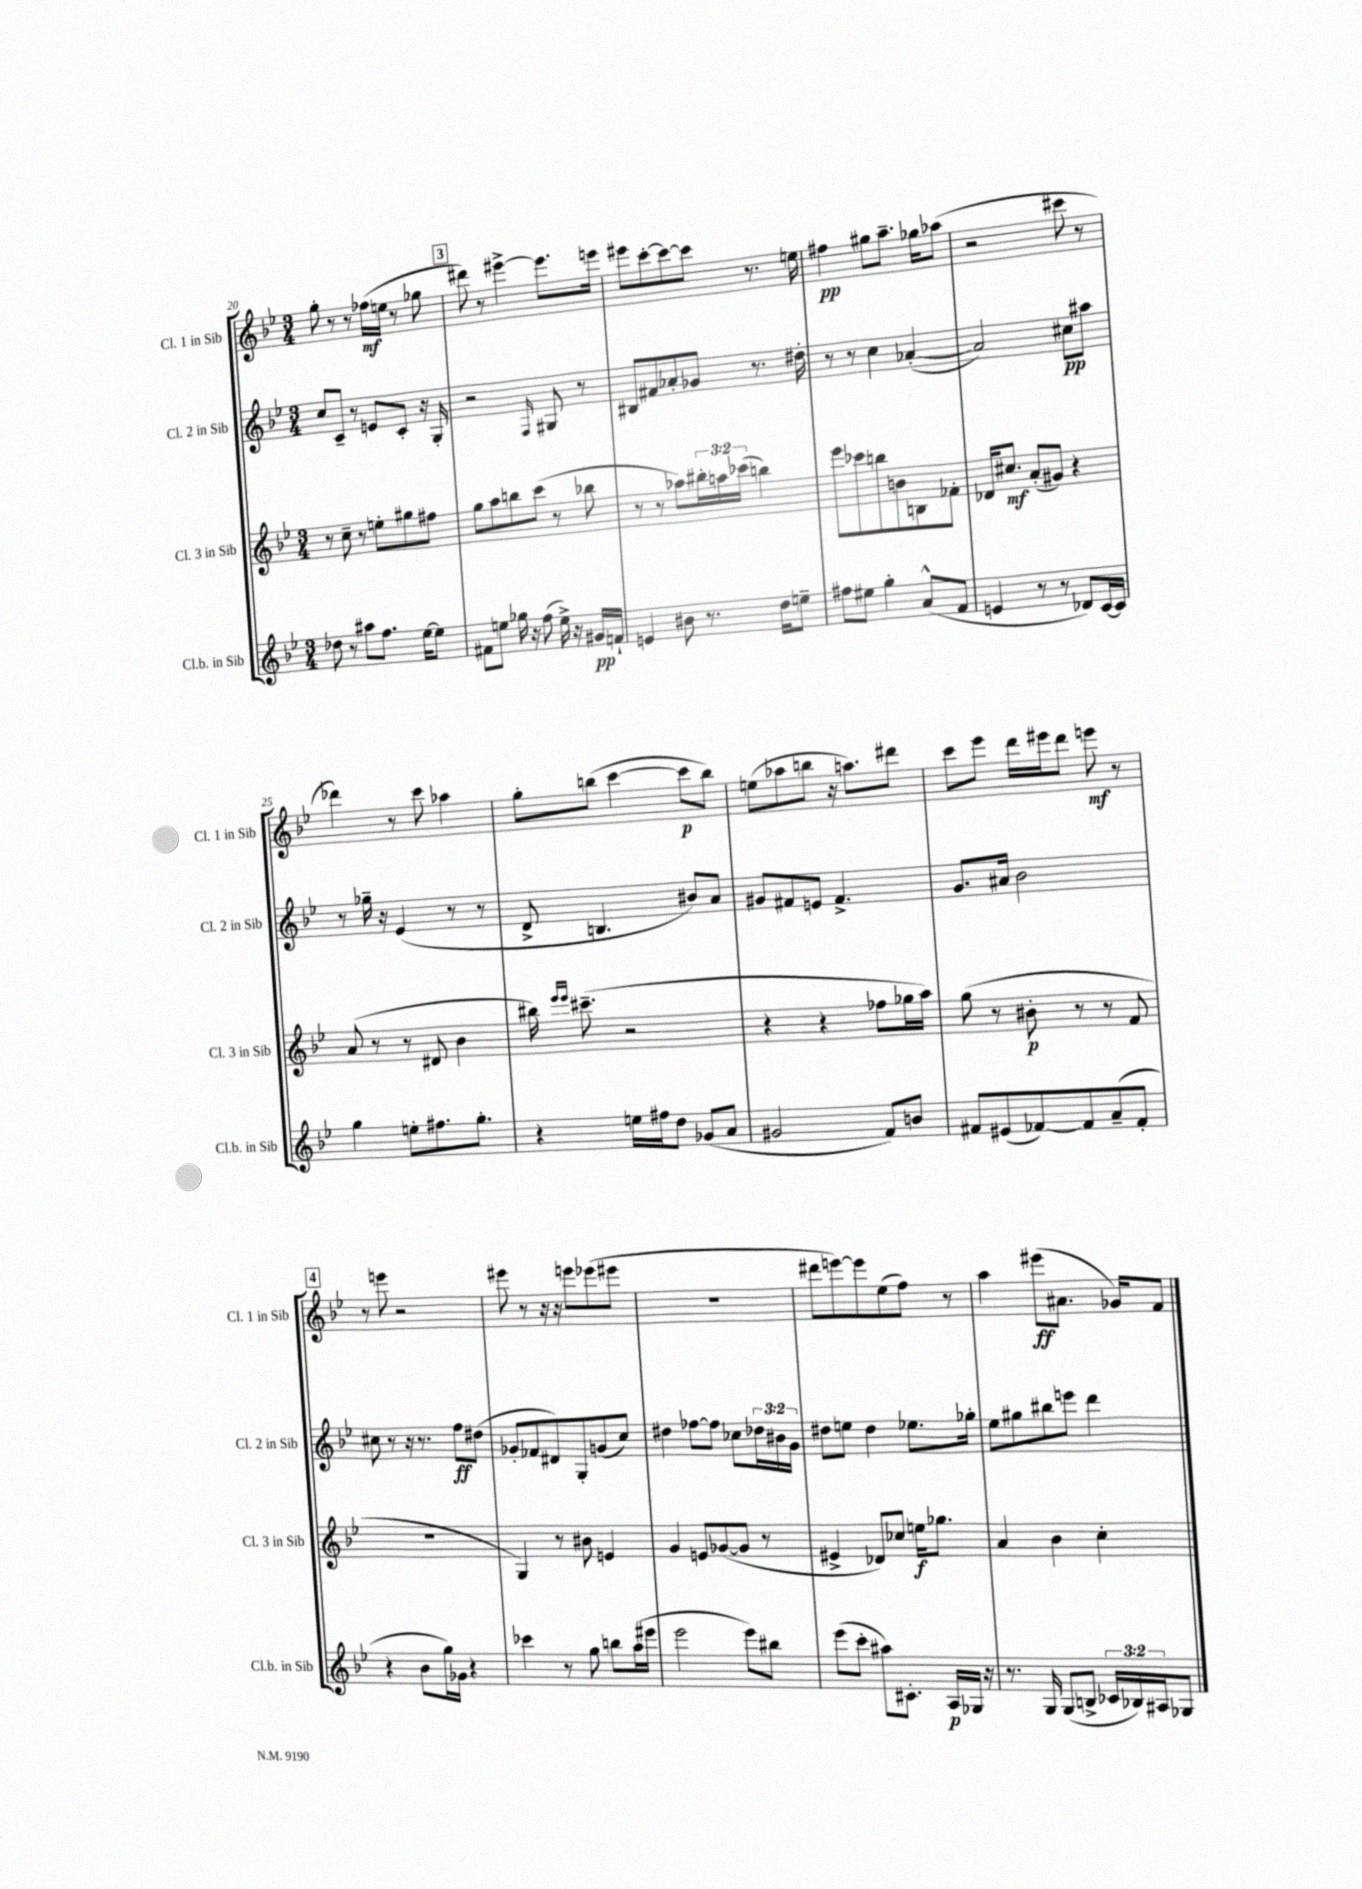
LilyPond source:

<<
\new StaffGroup <<
\new Staff = "s0" \with { instrumentName = "Cl. 1 in Sib" shortInstrumentName = "Cl. 1 in Sib" } {
    \clef treble \key bes \major \numericTimeSignature \time 3/4
    g''8-. r8 r8 fes''16\mf( e''16 r8 ges''8 |
    \mark \markup { \box "3" } dis'''8) r8 eis'''4~-> eis'''8. e'''16 |
    eis'''8 c'''8~-. c'''8~ c'''8 r8. e''16 |
    fis''4\pp gis''8 a''8.-- ges''16 aes''8( |
    r2 cis'''8 r8 |
    des'''4) r8 c'''8 aes''4 |
    g''8-. b''8( c'''4~ c'''8\p b''8) |
    e''8( aes''8 b''8 r16 a''8.) dis'''8 |
    c'''8 ees'''8 d'''16 eis'''16 d'''8 e'''8\mf r8 |
    \mark \markup { \box "4" } r8 e'''8 r2 |
    eis'''8 r8 r16 r16 e'''8 ees'''8( eis'''8 |
    R2. |
    dis'''8 e'''8~) e'''8 ees''8( f''8) r8 |
    a''4 eis'''8\ff( ais'8. ges'16) f'8 \bar "|." |
}
\new Staff = "s1" \with { instrumentName = "Cl. 2 in Sib" shortInstrumentName = "Cl. 2 in Sib" } {
    \clef treble \key bes \major \numericTimeSignature \time 3/4 \override Staff.TupletNumber.text = #tuplet-number::calc-fraction-text
    c''8 c'8-- r8 e'8 c'8-. r16 g16-. |
    \mark \markup { \box "3" } r2 \grace { f16 } gis8 r8 |
    bis8 fis'8 aes'8-. ges'8 r8. dis''16-. |
    r8 r8 c''4 aes'4~-.( |
    aes'2) cis''8\pp ais''8 |
    r8 ges''16-- r16 ees'4( r8 r8 |
    d'8-> b4. bis'8) a'8 |
    gis'8 fis'8 e'8 fis'4.-> |
    g'8. ais'16 bes'2 |
    \mark \markup { \box "4" } cis''8 r8 r16 r8. f''8\ff dis''8( |
    ges'8-. fes'8 dis'8) g8-. g'8( c''8) |
    dis''4 fes''8~ fes''8 ces''8 \tuplet 3/2 { des''16 bis'16 g'16 } |
    dis''8 e''8 dis''4 ees''8. ges''16-. |
    ees''8 gis''8 bis''8 e'''8 d'''4 \bar "|." |
}
\new Staff = "s2" \with { instrumentName = "Cl. 3 in Sib" shortInstrumentName = "Cl. 3 in Sib" } {
    \clef treble \key bes \major \numericTimeSignature \time 3/4 \override Staff.TupletNumber.text = #tuplet-number::calc-fraction-text
    r8 c''8-- r8 e''8-. gis''8 fis''8 |
    \mark \markup { \box "3" } g''8 a''8 b''8 c'''8( r8 bes''8 |
    r8 r8 aes''8) \tuplet 3/2 { bis''16-. a''16 ces'''16( } b''4) |
    ees'''8 ces'''8 b''8 b'8 b8 fes'8-. |
    des'16 cis''8.\mf a'8-.( gis'8) r4 |
    a'8( r8 r8 dis'8 bes'4 |
    bis''16) \grace { ees'''16 ees'''16 } cis'''8.--( r2 |
    r4 r4 fes''8 ges''16 a''16) |
    g''8( r8 bis'8-.\p r8 r8 f'8 |
    \mark \markup { \box "4" } R2. |
    g4) r8 bis'8 e'4 |
    g'4 e'8 ges'8~( ges'8 r8 |
    eis'4-> des'8) ces''8 e''16\f ges''8. |
    a'4 bes'4 c''4-. \bar "|." |
}
\new Staff = "s3" \with { instrumentName = "Cl.b. in Sib" shortInstrumentName = "Cl.b. in Sib" } {
    \clef treble \key bes \major \numericTimeSignature \time 3/4 \override Staff.TupletNumber.text = #tuplet-number::calc-fraction-text
    des''8 r8 ais''8 f''8. ees''16~ ees''8 |
    \mark \markup { \box "3" } fis'8 e''8 ges''16 r16 f''8( e''16->) r16 gis'16\pp f'16-! |
    e'4 bis'8 r8. d''16 e''8-- |
    fis''8 eis''8 g''4-. a'8-^( f'8 |
    e'4 r8 r8 des'8) c'16~ c'16 |
    g''4 e''8-. fis''8. g''8.-. |
    r4 e''16 fis''16 d''8 ges'8( a'8 |
    gis'2 f'8) b'8 |
    fis'8 eis'8( fes'8~) fes'8 a'8--( fes'8-. |
    \mark \markup { \box "4" } r4 bes'8 g''16) ges'16 r4 |
    ces'''4 r8 g''8 b''8 a''16( eis'''16 |
    ees'''2 ees'''8) bis''8 |
    ees'''8( c'''8-. ais''8) cis'8.-. a16\p ges16 r16 |
    r8. g16 g8( b8-> \tuplet 3/2 { ces'16 bes16) ais16 } ges8 \bar "|." |
}
>>
>>
\layout { \context { \Score currentBarNumber = #20 } }
